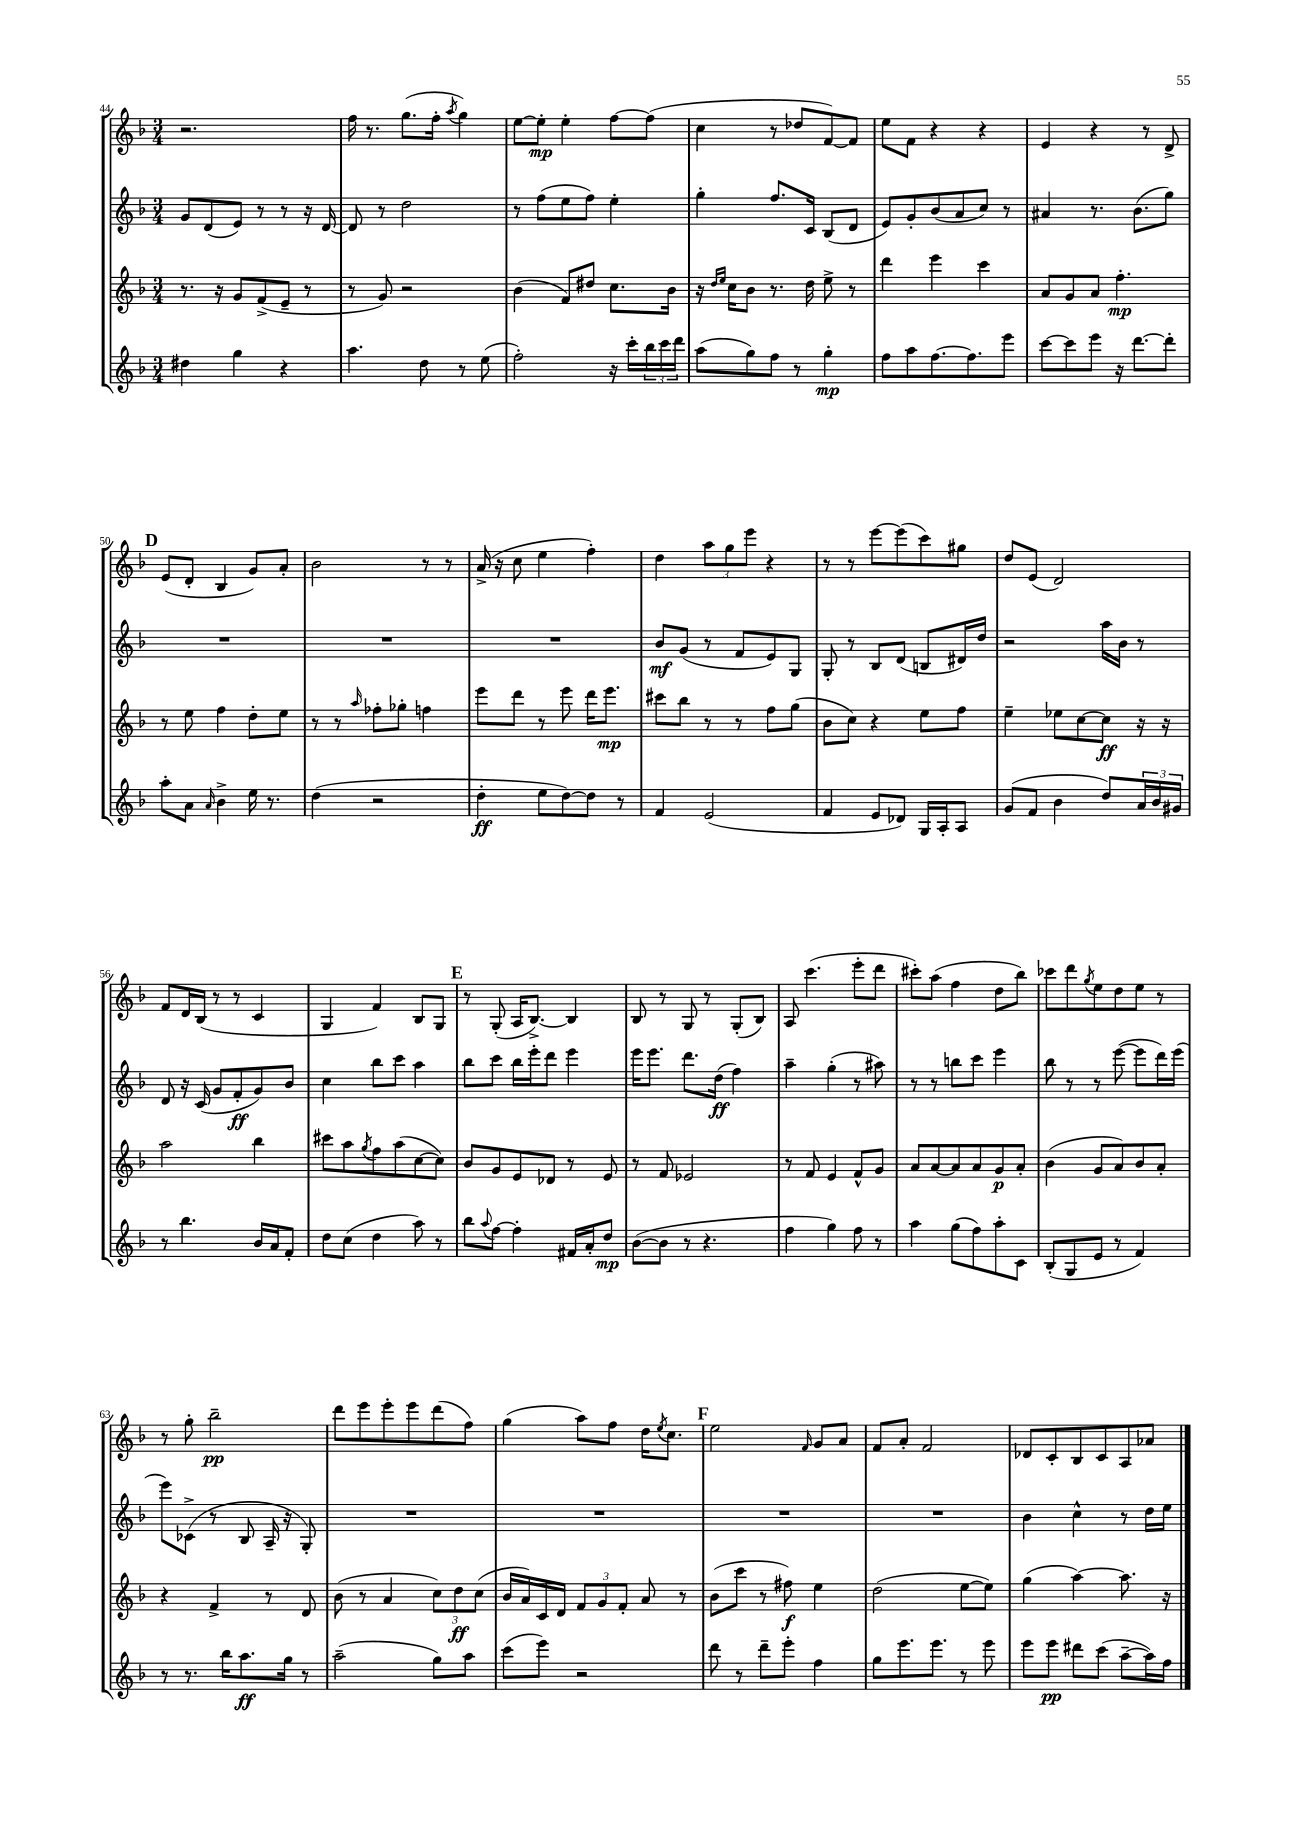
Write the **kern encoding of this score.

**kern	**kern	**kern	**kern
*staff4	*staff3	*staff2	*staff1
*clefG2	*clefG2	*clefG2	*clefG2
*k[b-]	*k[b-]	*k[b-]	*k[b-]
*M3/4	*M3/4	*M3/4	*M3/4
4dd#	8.r	8g	2.r
.	.	(8d	.
.	16r	.	.
4gg	8g	8e)	.
.	(8f^	8r	.
4r	8e~	8r	.
.	8r	16r	.
.	.	[16d	.
=	=	=	=
4.aa	8r	8d]	16ff
.	.	.	8.r
.	8g)	8r	.
.	2r	2dd	(8.gg
8dd	.	.	.
.	.	.	16ff'
.	.	.	8qaa
8r	.	.	4gg)
(8ee	.	.	.
=	=	=	=
2ff')	(4b-	8r	[8ee
.	.	(8ff	8ee']
.	8f)	8ee	4ee'
.	8dd#	8ff)	.
16r	8.cc	4ee'	[8ff
16ccc'	.	.	.
24bb-	.	.	(8ff]
24ccc	.	.	.
.	16b-	.	.
24ddd	.	.	.
=	=	=	=
(8aa	16r	4gg'	4cc
.	16qqdd	.	.
.	16qqee	.	.
.	16cc	.	.
8gg)	8b-	.	.
8ff	8.r	8.ff	8r
8r	.	.	8dd-
.	16dd	16c	.
4gg'	8ee^	(8B-	[8f)
.	8r	8d	8f]
=	=	=	=
8ff	4ddd	8e)	8ee
8aa	.	8g'	8f
[8.ff	4eee	(8b-	4r
.	.	8a	.
8.ff]	.	.	.
.	4ccc	8cc)	4r
8eee	.	8r	.
=	=	=	=
[8ccc	8a	4a#	4e
8ccc]	8g	.	.
8eee	8a	8.r	4r
16r	4.ff'	.	.
[8.ddd	.	(8.b-	.
.	.	.	8r
8ddd']	.	8gg)	8d^
=	=	=	=
8aa'	8r	2.r	(8e
8a	8ee	.	8d'
16qqa	.	.	.
4b-^	4ff	.	4B-
16ee	8dd'	.	8g)
8.r	.	.	.
.	8ee	.	8a'
=	=	=	=
(4dd	8r	2.r	2b-
.	8r	.	.
.	16qqaa	.	.
2r	8ff-'	.	.
.	8gg-'	.	.
.	4ff	.	8r
.	.	.	8r
=	=	=	=
4dd'	8eee	2.r	(16a^
.	.	.	16r
.	8ddd	.	8cc
8ee	8r	.	4ee
[8dd)	8eee	.	.
8dd]	16ddd	.	4ff')
.	8.eee	.	.
8r	.	.	.
=	=	=	=
4f	8ccc#	8b-	4dd
.	8bb-	(8g	.
(2e	8r	8r	12aa
.	.	.	12gg
.	8r	8f	.
.	.	.	12eee
.	8ff	8e)	4r
.	(8gg	8G	.
=	=	=	=
4f	8b-	8G'	8r
.	8cc)	8r	8r
8e	4r	8B-	[8eee
8d-)	.	(8d	(8eee]
16G	8ee	8B	8ccc)
16A'	.	.	.
8A	8ff	16d#)	8gg#
.	.	16dd	.
=	=	=	=
(8g	4ee~	2r	8dd
8f	.	.	(8e
4b-	8ee-	.	2d)
.	[8cc	.	.
8dd)	8cc]	16aa	.
.	.	16b-	.
24a	16r	8r	.
24b-	.	.	.
.	16r	.	.
24g#	.	.	.
=	=	=	=
8r	2aa	8d	8f
4.bb-	.	16r	16d
.	.	(16c	(16B-
.	.	8g	8r
.	.	8f'	8r
16b-	4bb-	8g)	4c
16a	.	.	.
8f'	.	8b-	.
=	=	=	=
8dd	8ccc#	4cc	4G
(8cc	8aa	.	.
.	8qgg	.	.
4dd	8ff	8bb-	4f)
.	(8aa	8ccc	.
8aa)	[8cc	4aa	8B-
8r	8cc])	.	8G
=	=	=	=
8bb-	8b-	8bb-	8r
8qqaa	.	.	.
[8ff	8g	8ccc	(8G'
4ff']	8e	16bb-	16A
.	.	16eee'	[8.B-^)
.	8d-	8ddd	.
16f#	8r	4eee	4B-]
16a'	.	.	.
8dd	8e	.	.
=	=	=	=
([8b-	8r	16eee	8B-
.	.	8.eee	.
8b-]	8f	.	8r
8r	2e-	8.ddd	8G
4.r	.	.	8r
.	.	(16dd	.
.	.	4ff)	(8G'
.	.	.	8B-)
=	=	=	=
4ff	8r	4aa~	8A
.	8f	.	(4.ccc
4gg)	4e	(4gg'	.
8ff	8f^^	8r	8eee'
8r	8g	8aa#)	8ddd
=	=	=	=
4aa	8a	8r	8ccc#')
.	[8a	8r	(8aa
(8gg	8a]	8bb	4ff
8ff)	8a	8ccc	.
8aa'	8g	4eee	8dd
8c	8a'	.	8bb-)
=	=	=	=
(8B-'	(4b-	8bb-	8ccc-
8G	.	8r	8ddd
.	.	.	8qgg
8e	8g	8r	8ee
8r	8a)	([8eee	8dd
4f)	8b-	8eee]	8ee
.	8a'	16ddd)	8r
.	.	(16eee	.
=	=	=	=
8r	4r	8eee)	8r
8.r	.	(8c-^	8gg'
.	4f^	8r	2bb-~
16bb-	.	.	.
8.aa	.	8B-	.
.	8r	16A~	.
16gg	.	16r	.
8r	8d	8G')	.
=	=	=	=
(2aa~	(8b-	2.r	8ddd
.	8r	.	8eee
.	4a	.	8eee'
.	.	.	8eee
8gg)	12cc)	.	(8ddd
.	12dd	.	.
8aa	.	.	8ff)
.	(12cc	.	.
=	=	=	=
(8ccc	16b-	2.r	(4gg
.	16a)	.	.
8eee)	16c	.	.
.	16d	.	.
2r	12f	.	8aa)
.	12g	.	.
.	.	.	8ff
.	12f'	.	.
.	8a	.	16dd
.	.	.	8qee
.	.	.	8.cc
.	8r	.	.
=	=	=	=
8ddd	(8b-	2.r	2ee
8r	8ccc	.	.
8ddd~	8r	.	.
8eee'	8ff#)	.	.
.	.	.	16qqf
4ff	4ee	.	8g
.	.	.	8a
=	=	=	=
8gg	(2dd	2.r	8f
8.eee	.	.	8a'
.	.	.	2f
8.eee	.	.	.
8r	[8ee	.	.
8eee	8ee])	.	.
=	=	=	=
8eee	(4gg	4b-	8d-
8eee	.	.	8c'
8ddd#	[4aa)	4cc^^	8B-
(8ccc	.	.	8c
[8aa~	8.aa]	8r	8A
16aa])	.	16dd	8a-
16ff	16r	16ee	.
==	==	==	==
*-	*-	*-	*-
